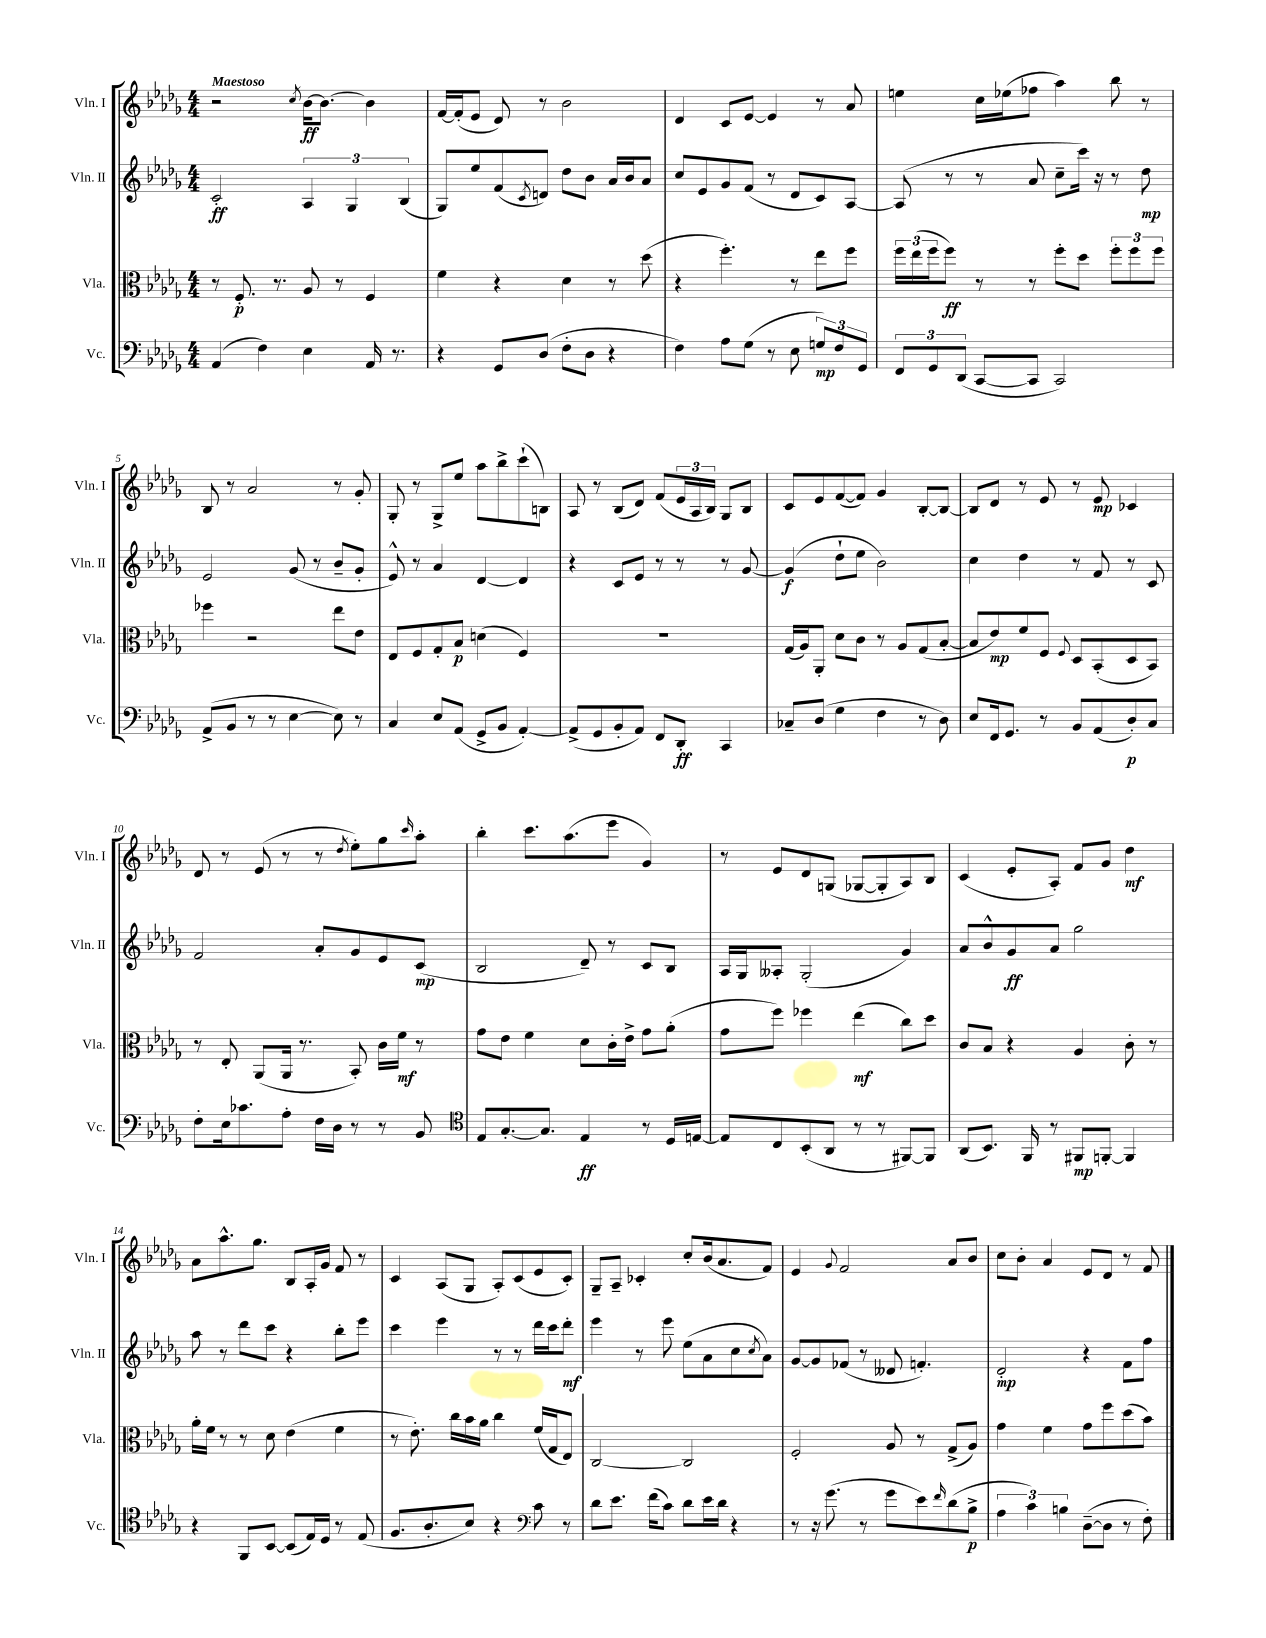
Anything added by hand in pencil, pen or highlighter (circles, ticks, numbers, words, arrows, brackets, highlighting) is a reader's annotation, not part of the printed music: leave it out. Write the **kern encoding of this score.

**kern	**kern	**kern	**kern
*staff4	*staff3	*staff2	*staff1
*clefF4	*clefC3	*clefG2	*clefG2
*k[b-e-a-d-g-]	*k[b-e-a-d-g-]	*k[b-e-a-d-g-]	*k[b-e-a-d-g-]
*M4/4	*M4/4	*M4/4	*M4/4
(4AA-	8r	2c'	2r
.	8.F'	.	.
4F)	.	.	.
.	8.r	.	.
.	.	.	8qcc
4E-	8A-	6A-	[16b-
.	.	.	8.b-_
.	8r	.	.
.	.	6G-	.
16AA-	4F	.	4b-]
8.r	.	.	.
.	.	(6B-	.
=	=	=	=
4r	4f	8G-)	[16f
.	.	.	(16f']
.	.	8ee-	8e-
8GG-	4r	(8f	8d-)
.	.	8qc	.
(8D-	.	8d)	8r
8F'	4d-	8dd-	2b-
8D-	.	8b-	.
4r	8r	16a-	.
.	.	16b-	.
.	(8dd-	8a-	.
=	=	=	=
4F)	4r	8cc	4d-
.	.	8e-	.
8A-	4.ff')	8g-	8c
(8G-	.	(8f	[8e-
8r	.	8r	4e-]
8E-	8r	8d-	.
12G)	8ee-	8c)	8r
12F	.	.	.
.	8ff	[8A-	8a-
12GG-	.	.	.
=	=	=	=
12FF	24ff	(8A-]	4ee
.	(24ee-	.	.
12GG-	24ff	.	.
.	8ff)	8r	.
(12DD-	.	.	.
[8CC	8r	8r	16cc
.	.	.	(16ee-
8CC]	8r	8a-	8ff-
2CC)	8ff'	8cc~	4aa-)
.	8dd-	16ccc)	.
.	.	16r	.
.	12ff'	8r	8bb-
.	12ff	.	.
.	.	8dd-	8r
.	12ff	.	.
=	=	=	=
(8AA-^	4ff-	2e-	8B-
8BB-	.	.	8r
8r	2r	.	2a-
8r	.	.	.
[4E-	.	(8g-	.
.	.	8r	.
8E-])	8ee-	8b-~	8r
8r	8e-	8g-'	8g-'
=	=	=	=
4C	8E-	8e-^^)	8G-'
.	8F	8r	8r
8E-	8G-'	4a-	8G-^
(8AA-	8B-	.	8ee-
8GG-^	(4d	[4d-	8aa-
8BB-	.	.	8bb-^
[4AA-')	4F)	4d-]	(8ccc`
.	.	.	8B)
=	=	=	=
(8AA-^]	1r	4r	8A-
8GG-	.	.	8r
8BB-'	.	8c	(8B-
8AA-)	.	8e-	8d-)
8FF	.	8r	(8f
8DD-'	.	8r	24e-
.	.	.	24A-
.	.	.	24B-)
4CC	.	8r	8G-
.	.	[8g-	8B-
=	=	=	=
8C-~	(16G-	(4g-]	8c
.	16A-)	.	.
(8D-	8AA-'	.	8e-
4G-	8d-	8dd-`	([8f
.	8c	8ee-	8f])
4F	8r	2b-)	4g-
.	8A-	.	.
8r	(8G-	.	[8B-'
8D-)	[8B-'	.	8B-_
=	=	=	=
8E-	8B-]	4cc	8B-]
16FF	8e-)	.	8d-
8.GG-	.	.	.
.	8f	4dd-	8r
8r	8F	.	8e-
.	8qqF	.	.
8BB-	8D-	8r	8r
(8AA-	(8BB-'	8f	8e-
8D-')	8D-	8r	4c-
8C	8BB-)	8c	.
=	=	=	=
8F'	8r	2f	8d-
16E-	8E-'	.	8r
8.c-	.	.	.
.	(8AA-	.	(8e-
8A-'	16AA-	.	8r
.	8.r	.	.
16F	.	8a-'	8r
16D-	.	.	.
.	.	.	8qdd-
8r	8BB-')	8g-	8ee-')
8r	16c	8e-	8gg-
.	16f	.	.
.	.	.	16qqccc
8BB-	8r	(8c	8aa-'
=	=	=	=
*clefC4	*	*	*
8E-	8g-	2B-	4bb-'
[8.G-'	8e-	.	.
.	4f	.	8.ccc
8.G-]	.	.	.
.	.	.	(8.aa-
4E-	8d-	8d-~)	.
.	16c'	8r	8eee-
.	16e-^	.	.
8r	8g-	8c	4g-)
16D-	(8a-'	8B-	.
[16E	.	.	.
=	=	=	=
8E]	8g-	16A-	8r
.	.	16G-	.
8C	8ff)	8A--'	8e-
(8BB-'	4ff-	(2G-'	8d-
8AA-	.	.	(8G
8r	(4ee-	.	[8G-
8r	.	.	8G-']
[8FF#)	8cc)	4g-)	8A-)
8FF#]	8dd-	.	8B-
=	=	=	=
(8AA-	8c	8a-	(4c
8.BB-)	8B-	8b-^^	.
.	4r	8g-	8e-'
16FF	.	.	.
8r	.	8a-	8A-')
8FF#	4A-	2gg-	8f
[8FF'	.	.	8g-
4FF]	8c'	.	4dd-
.	8r	.	.
=	=	=	=
4r	16a-'	8aa-	8a-
.	16f	.	.
.	8r	8r	8.aa-^^
8FF	8r	8ddd-	.
.	.	.	8.gg-
[8BB-	8d-	8ccc	.
(8BB-]	(4e-	4r	8B-
16E-)	.	.	16A-'
16D-	.	.	16g-
8r	4f	8bb-'	8f
(8E-	.	8eee-	8r
=	=	=	=
8.F	8r	4ccc	4c
.	8.e-')	.	.
8.A-'	.	.	.
.	.	4eee-	(8A-
.	16cc	.	.
8B-)	16b-	.	8G-
.	16a-	.	.
4r	4cc	8r	8A-')
.	.	8r	(8c
*clefF4	*	*	*
8c	(16f	16ddd-	8e-
.	16G-	16ccc	.
8r	8E-)	8ddd-'	8c')
=	=	=	=
8d-	[2C	4eee-	8G-~
8.e-	.	.	8A-~
.	.	8r	4c-'
(16f	.	.	.
8c)	.	8eee-	.
8d-	2C]	(8ee-	8cc'
16e-	.	8a-	(16b-
16d-	.	.	8.a-
4r	.	8cc	.
.	.	8qcc	.
.	.	8a-)	8f)
=	=	=	=
8r	2F'	[8g-	4e-
16r	.	8g-]	.
(8.g-	.	.	.
.	.	.	8qqg-
.	.	(8f-	2f
8r	.	8r	.
8g-	8A-	8d--	.
8e-)	8r	4.f')	.
16qqf	.	.	.
(8d-	(8G-^	.	8a-
8B-^	8A-)	.	8b-
=	=	=	=
6A-	4g-	2d-'	8cc
.	.	.	8b-'
6c)	.	.	.
.	4f	.	4a-
6B	.	.	.
([8D-~	8g-	4r	8e-
8D-]	8ff	.	8d-
8r	(8dd-	8f	8r
8F')	8b-)	8ff	8f
==	==	==	==
*-	*-	*-	*-
